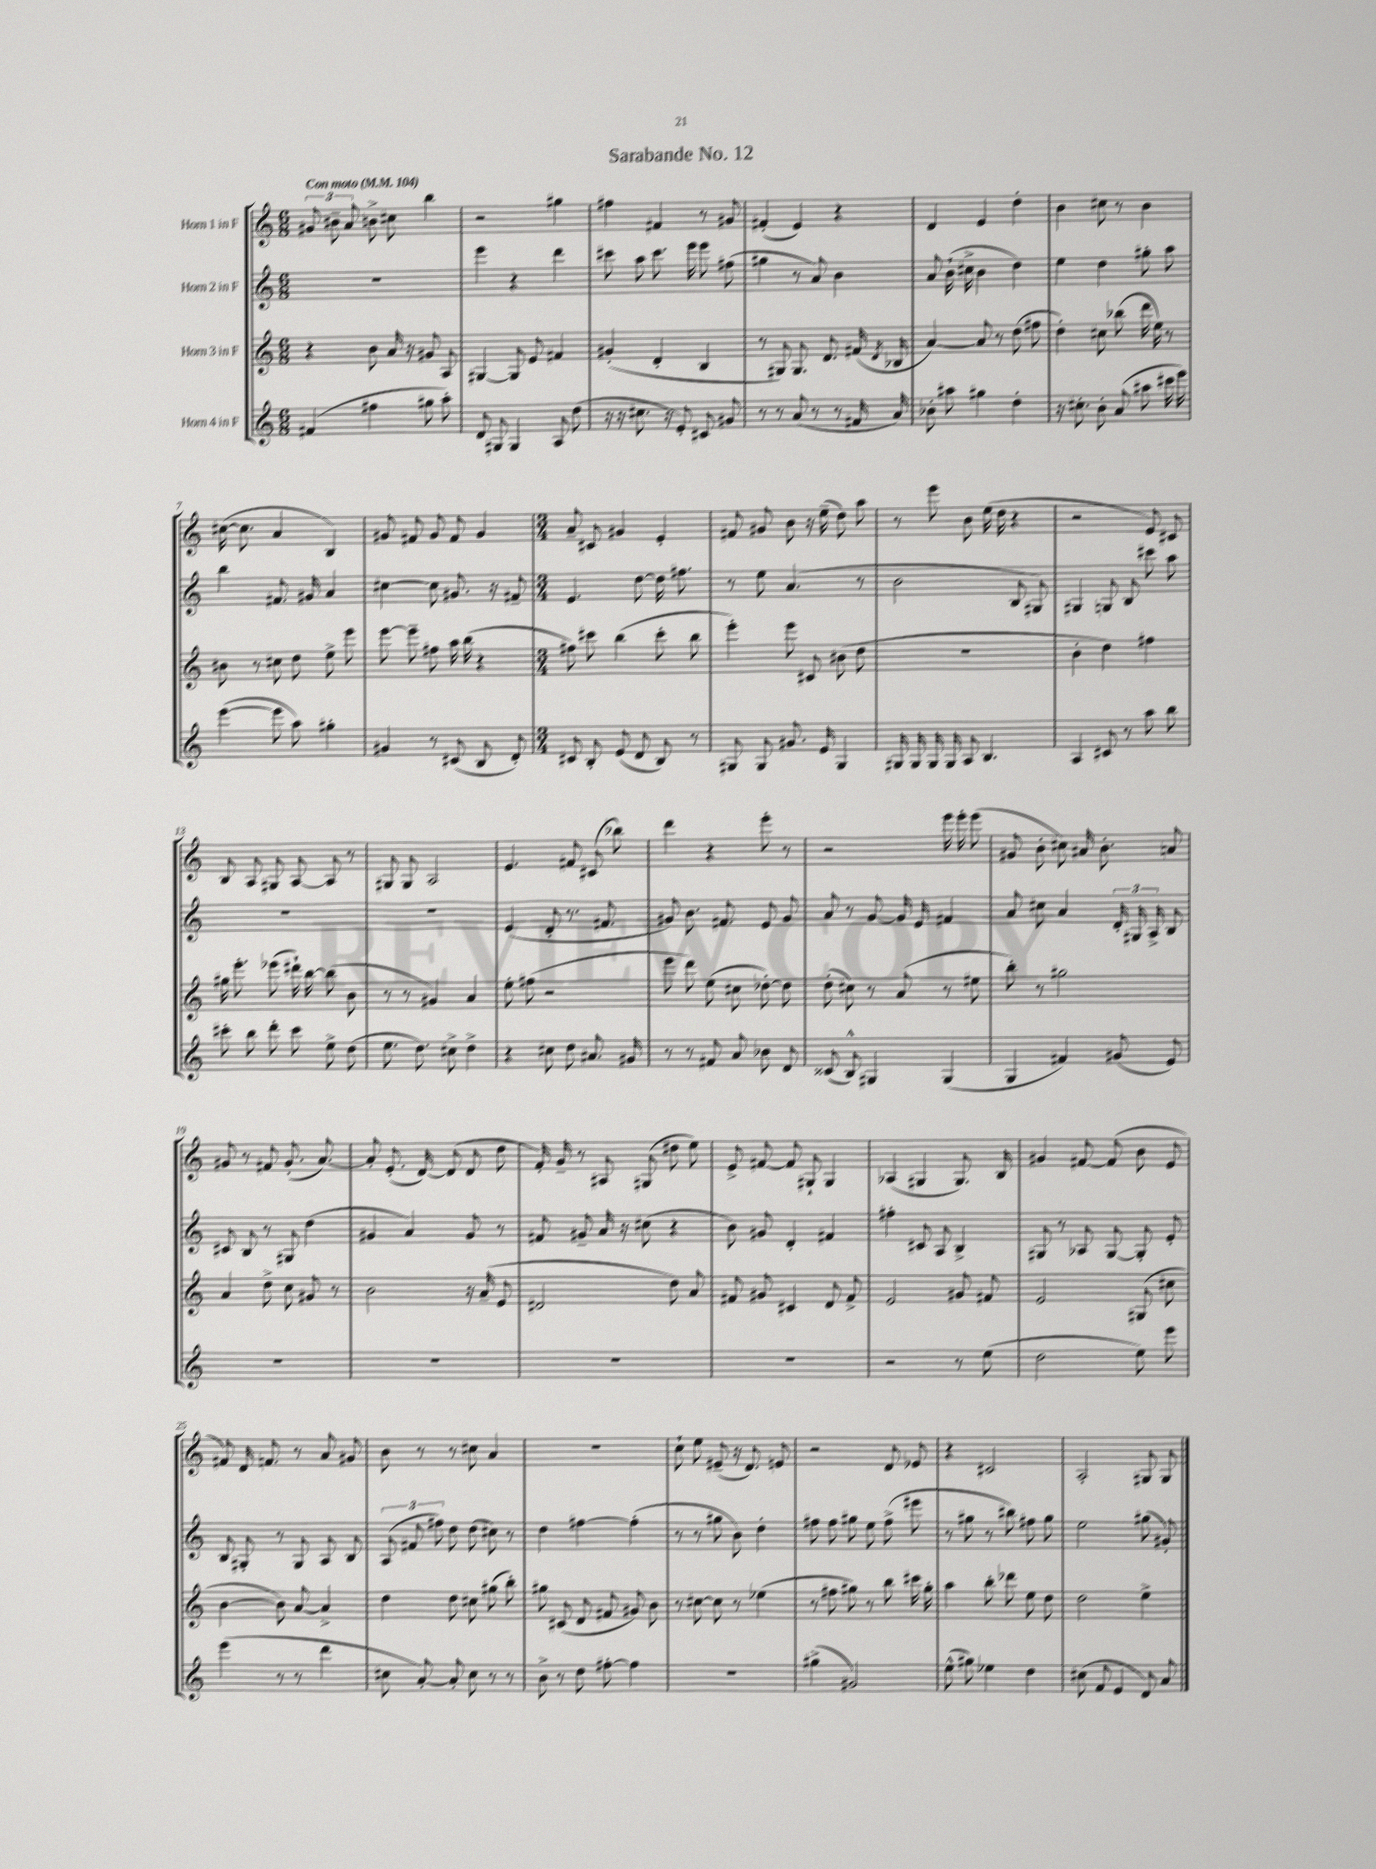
\header { title = "Sarabande No. 12" }
<<
\new StaffGroup <<
\new Staff = "s0" \with { instrumentName = "Horn 1 in F" } {
    \clef treble \key c \major \numericTimeSignature \time 6/8 \tempo "Con moto" 4 = 104
    \autoBeamOff \tuplet 3/2 { gis'8 bis'8-- a'8 } b'8-> cis''8 b''4 |
    r2 gis''4 |
    fis''4 fis'4 r8 gis'8 |
    fis'4-.( e'4) r4 |
    d'4 e'4 d''4-. |
    b'4 cis''8 r8 b'4 |
    cis''16~( cis''8. a'4 b4) |
    gis'8 fis'8 gis'8 fis'8 gis'4 |
    \numericTimeSignature \time 3/4 a'8-- cis'8 gis'4 e'4-. |
    fis'8 gis'8 b'8 r16 e''16--( d''8) a''8 |
    r8 e'''8 b'8 e''16( d''16 r4 |
    r2 e'8) cis'8 |
    b8 a8 gis8 a8~ a8 r8 |
    gis8 gis8 a2 |
    e'4. fis'8 cis'8( bes''8) |
    d'''4 r4 e'''8-. r8 |
    r2 e'''16 e'''16-. e'''8( |
    gis'8 b'8-. cis''8) ais'16 b'8.-. a'8 |
    gis'8 r8 fis'8 gis'8.-.( a'8.~) |
    a'8-. e'8.-.( d'16~) d'8( d'8 d''8 |
    f'16-.) g'16-- r8 ais8 gis8( dis''8 e''8) |
    e'8-> fis'8~ fis'8 gis8-! gis4 |
    aes4( gis4 gis8.) b16 |
    gis'4 fis'8~ fis'8( b'8 e'8 |
    fis'8) d'16 f'8. r8 a'8 gis'8 |
    b'8 r8 r8 cis''8 a'4 |
    R2. |
    c''8-! e''8 eis'8--( r16 d'8.) e'8 |
    r2 d'8 ees'8 |
    r4 cis'2 |
    a2-. gis8 gis8 \bar "|." |
}
\new Staff = "s1" \with { instrumentName = "Horn 2 in F" } {
    \clef treble \key c \major \numericTimeSignature \time 6/8
    \autoBeamOff R2. |
    e'''4 r4 d'''4 |
    cis'''8 a''8 cis'''8. e'''16 e'''8 fis''8( |
    gis''4 r8 a'8) b'4 |
    a'8 b'16-!( cis''16-> b'4 d''4) |
    e''4 d''4 gis''8-. a''8 |
    b''4 fis'8. gis'16 a'4 |
    cis''4~ cis''8 gis'8. r16 fis'8-- |
    \numericTimeSignature \time 3/4 e'4. d''8~ d''16 fis''8. |
    r8 e''8 a'4.( r8 |
    b'2 b8 gis8) |
    gis4 g8 b8 cis'''8 a''8 |
    R2. |
    R2. |
    e'4( d'8-. r8. fis'8. |
    gis'8) b'8. fis'8. e'8 gis'8 |
    a'8 r8 g'8~ g'16 e'16 fis'4 |
    a'8 cis''8 a'4 \tuplet 3/2 { d'16-. gis16 a16-> } b8 |
    cis'8 b8 r8 gis8 d''4( |
    gis'4 a'4) gis'8 r8 |
    fis'8 gis'8-- a'16 r16 cis''8( r4 |
    b'8) gis'8 d'4-. fis'4 |
    fis''4-. cis'8 a8 b4-> |
    gis8 r8 aes8 gis8~ gis8-. e'8-. |
    b8 gis8-. r8 gis8 a8 b8 |
    \tuplet 3/2 { a8( fis'8 fis''8) } d''8 d''8( cis''8) r8 |
    d''4 fis''4~ fis''4-.( |
    r8 r8 gis''8 b'8) d''4-. |
    fis''8 fis''8 gis''8 e''8 fis''8->( eis'''8 |
    r8 gis''8 r8 bis''8) fis''8 gis''8 |
    e''2 gis''8( gis'8-.) \bar "|." |
}
\new Staff = "s2" \with { instrumentName = "Horn 3 in F" } {
    \clef treble \key c \major \numericTimeSignature \time 6/8
    \autoBeamOff r4 b'8 a'16 r16 gis'8 a8 |
    gis4~ gis8 e'8 fis'4 |
    gis'4-.( d'4-. b4 |
    r8 gis8) gis8. d'8. fis'16( \acciaccatura { d'8 } bes16 |
    a'4~) a'8 r8 d''8( fis''8 |
    d''4-.) cis''8 bes''8( d'''16 e''16) r8 |
    bis'8 r8 cis''8 d''8 e''8-> e'''8 |
    e'''8~ e'''8-- fis''8 a''16 b''16( r4 |
    \numericTimeSignature \time 3/4 fis''8) cis'''8 b''4( cis'''8-. b''8 |
    e'''4-.) e'''8 cis'8 bis'8( d''8 |
    R2. |
    b'4-. d''4) fis''4 |
    gis''16 e'''8.-. ees'''8( dis'''16-!) b''16~ b''8( b'8 |
    r8 r8 gis'4) a'4 |
    e''8-. fis''8( r2 |
    e'''8 d'''8) e''8( cis''8 des''8~-.) des''8 |
    d''8-.( cis''8) r8 a'8( r8 eis''8 |
    b''8-.) r8 gis''2 |
    a'4 d''8-> c''8 gis'8 r8 |
    b'2 r16 a'16--( e'8 |
    dis'2 d''8) a'8 |
    fis'8 gis'8 cis'4 d'8 fis'8-> |
    e'2 gis'8 fis'8 |
    e'2 gis8( cis''8 |
    b'4~ b'8) a'8~ a'4-> |
    d''4 d''8 cis''8 gis''8( b''8-.) |
    gis''8 cis'8( d'8 fis'8 gis'8) b'8 |
    r8 cis''8~ cis''8 r8 ees''4( |
    r8 fis''8 gis''8) r8 b''8 cis'''16 gis''16-. |
    a''4 b''8-. des'''8 e''8 d''8 |
    d''2 e''4-> \bar "|." |
}
\new Staff = "s3" \with { instrumentName = "Horn 4 in F" } {
    \clef treble \key c \major \numericTimeSignature \time 6/8
    \autoBeamOff fis'4( fis''4 gis''8 a''8-.) |
    d'8 gis8 gis4 a8 d''8( |
    r16 r16 cis''8. r16 e'8-.) cis'8 gis'8 |
    r8 r8 a'8( r8 r8 fis'16 a'16) |
    bes'8-. ais''8 gis''4 d''4-. |
    r16 cis''8.-. b'8-. a'8( ais''8 cis'''16 e'''16) |
    e'''4~( e'''8 a''8) gis''4-. |
    gis'4 r8 cis'8( b8 d'8-.) |
    \numericTimeSignature \time 3/4 cis'8 b8-. e'8( d'8 b8) r8 |
    gis8 gis8 gis'8. e'16 gis4 |
    gis16 gis16 gis16 gis16 a8 b4. |
    a4 cis'8 r8 a''8 b''8 |
    cis'''8-. b''8 d'''8-. cis'''8 e''8-> d''8( |
    e''8. d''8.) cis''8-> d''4-> |
    r4 cis''8 d''8 ais'8. gis'16 |
    r8 r8 fis'8 a'8 bes'8 d'8 |
    cisis'8( b8-^) gis4 gis4( |
    g4 fis'4) gis'8( e'8) |
    R2. |
    R2. |
    R2. |
    R2. |
    r2 r8 e''8( |
    d''2 e''8) e'''8 |
    e'''4( r8 r8 d'''4 |
    cis''8 a'8~-.) a'8-. cis''8 r8 r8 |
    b'8-> r8 d''8 fis''8~-. fis''4 |
    R2. |
    gis''4->( gis'2) |
    e''8-^( gis''8) ees''4 d''4 |
    cis''8( f'8 e'4 d'8) a'8 \bar "|." |
}
>>
>>
